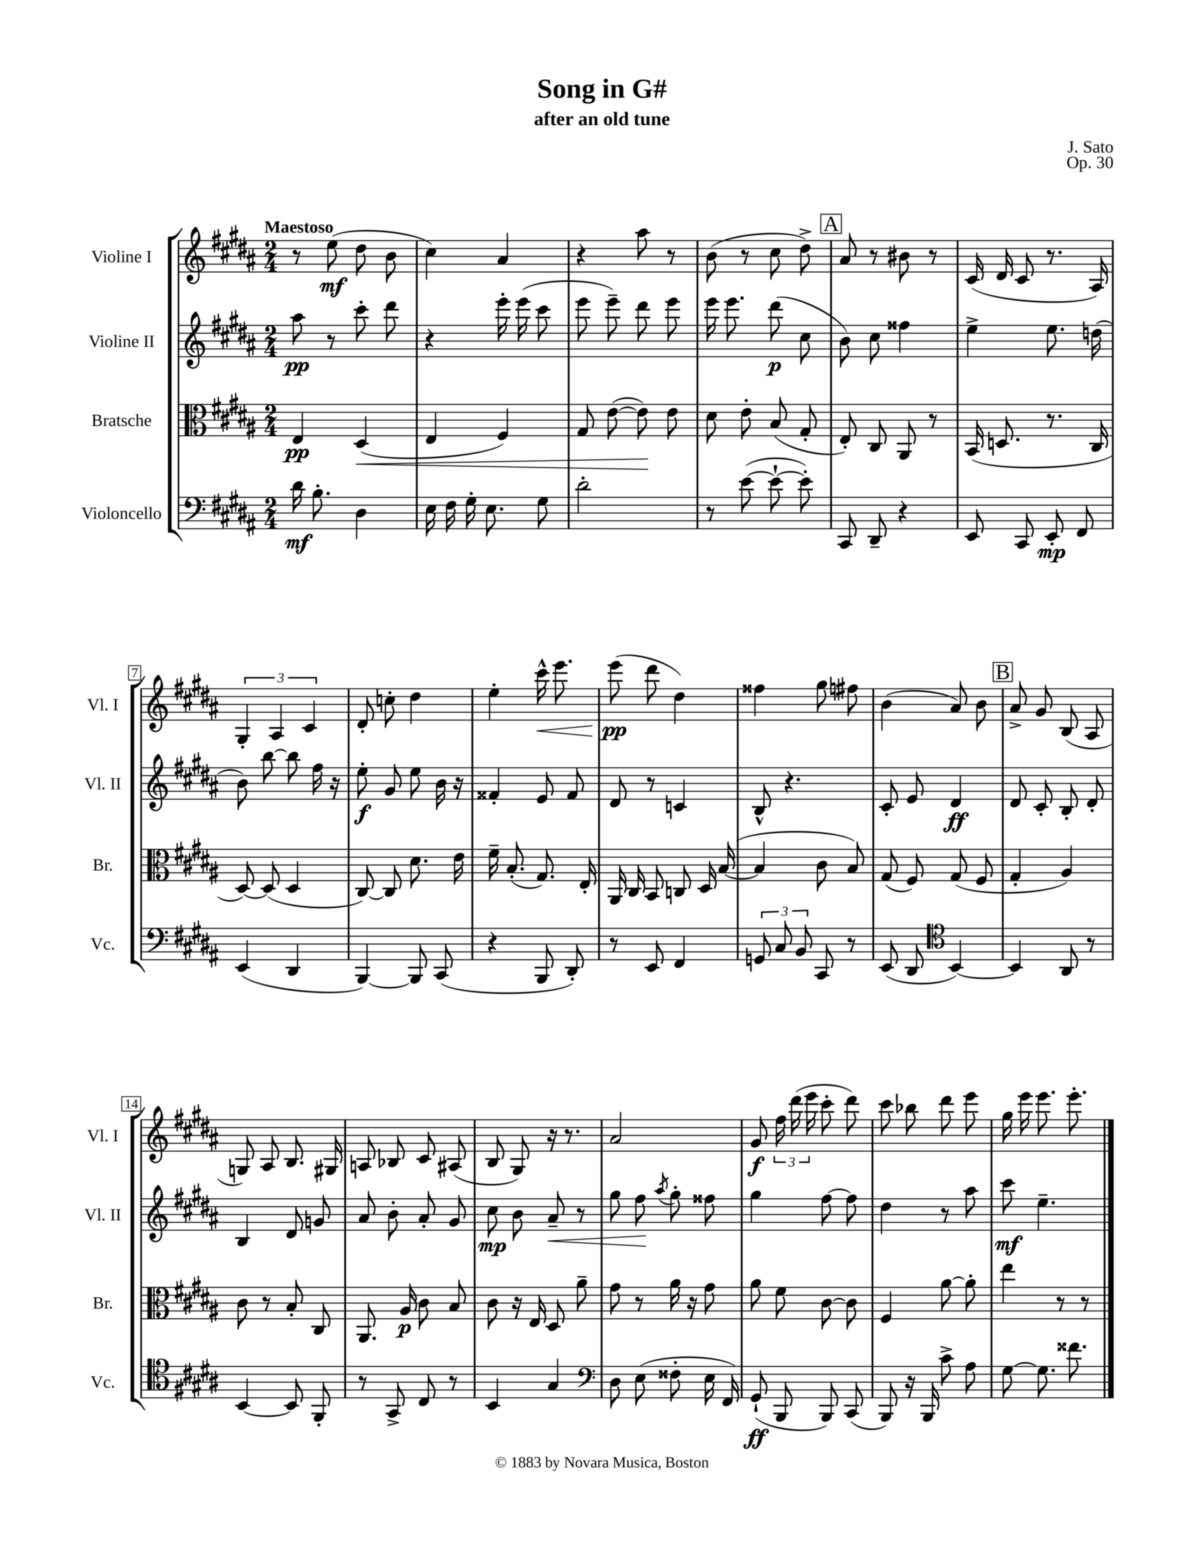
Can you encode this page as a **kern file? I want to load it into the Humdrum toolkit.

**kern	**kern	**kern	**kern
*staff4	*staff3	*staff2	*staff1
*clefF4	*clefC3	*clefG2	*clefG2
*k[f#c#g#d#a#]	*k[f#c#g#d#a#]	*k[f#c#g#d#a#]	*k[f#c#g#d#a#]
*M2/4	*M2/4	*M2/4	*M2/4
16d#	4E	8aa#	8r
8.B'	.	.	.
.	.	8r	(8ee
4D#	(4D#	8ccc#'	8dd#
.	.	8ddd#	8b
=	=	=	=
16E	4E	4r	4cc#)
16F#	.	.	.
16G#'	.	.	.
8.E	.	.	.
.	4F#)	16eee'	4a#
.	.	(16eee	.
8G#	.	8ccc#	.
=	=	=	=
2d#'	8G#	8eee	4r
.	([8e	8eee~)	.
.	8e])	8ddd#	8aa#
.	8e	8eee	8r
=	=	=	=
8r	8d#	16eee	(8b
.	.	8.eee	.
([8e	8e'	.	8r
8e`_	(8B	(8ddd#	8cc#
8e'])	8G#'	8cc#	8dd#^)
=	=	=	=
8CC#	8E')	8b)	8a#
8DD#~	8C#	8cc#	8r
4r	8AA#	4ff##	8b#
.	8r	.	8r
=	=	=	=
8EE	(16BB	4ee^	(16c#
.	8.D	.	16d#
8CC#	.	.	8c#
8EE'	8.r	8.ee	8.r
8FF#	.	.	.
.	16C#	(16dd	16A#)
=	=	=	=
(4EE	[8D#)	8b)	6G#'
.	(8D#]	[8bb	.
.	.	.	6A#
4DD#	4D#	8bb]	.
.	.	.	6c#
.	.	16ff#	.
.	.	16r	.
=	=	=	=
[4BBB)	[8C#)	8ee'	8d#'
.	8C#]	8g#	8cc'
8BBB]	8.d#	8ee	4dd#
(8CC#	.	16b	.
.	16e	16r	.
=	=	=	=
4r	16f#~	4f##'	4ee'
.	(8.B'	.	.
8BBB	8.G#)	8e	16ccc#^^
.	.	.	8.eee
8DD#')	.	8f##	.
.	16E'	.	.
=	=	=	=
8r	16AA#	8d#	(8eee
.	16C#	.	.
8EE	8BB	8r	8ddd#
4FF#	8C	4c	4dd#)
.	16D#	.	.
.	([16B	.	.
=	=	=	=
12GG	4B]	8B^^	4ff##
12C#	.	.	.
.	.	4.r	.
12BB	.	.	.
8CC#	8c#	.	8gg#
8r	8B)	.	8ff#
=	=	=	=
(8EE	(8G#	8c#'	(4b
8DD#	8F#)	8e	.
*clefC4	*	*	*
[4BB)	(8G#	4d#	8a#)
.	8F#	.	8b
=	=	=	=
4BB]	4G#'	8d#	8a#^
.	.	8c#'	8g#
8AA#	4A#)	8B'	(8B
8r	.	8d#'	8A#
=	=	=	=
[4BB	8c#	4B	8G)
.	8r	.	8A#
8BB]	8B'	8d#	8.B
8FF#'	8C#	8g	.
.	.	.	16G#
=	=	=	=
8r	8.AA#	8a#	8A
8GG#^	.	8b'	8B-
.	16A#	.	.
8C#	8c#	8a#'	8c#
8r	8B	8g#	(8A#
=	=	=	=
4BB	8c#	8cc#	8B
.	16r	8b	8G#)
.	16E	.	.
4G#	8D#	8a#~	16r
.	.	.	8.r
.	8a#~	8r	.
=	=	=	=
*clefF4	*	*	*
8D#	8g#	8gg#	2a#
(8E	8r	8ff#	.
.	.	8qaa#	.
8F##'	16a#	8gg#'	.
.	16r	.	.
16E	8g#	8ff##	.
16FF#)	.	.	.
=	=	=	=
(8GG#`	8a#	4gg#	8g#
8BBB	8f#	.	24ff#
.	.	.	(24ddd#
.	.	.	24eee
8BBB)	[8c#	[8ff#	8ccc#'
(8CC#	8c#]	8ff#]	8ddd#)
=	=	=	=
8BBB)	4F#	4dd#	8ccc#
16r	.	.	8bb-
16BBB	.	.	.
8c#^	[8a#	8r	8ddd#
8A#	8a#']	8aa#	8eee
=	=	=	=
[8G#	4ee	8ccc#	16gg#
.	.	.	16eee
8.G#]	.	4.ee~	8.eee
.	8r	.	.
8.f##	.	.	8.eee'
.	8r	.	.
==	==	==	==
*-	*-	*-	*-
